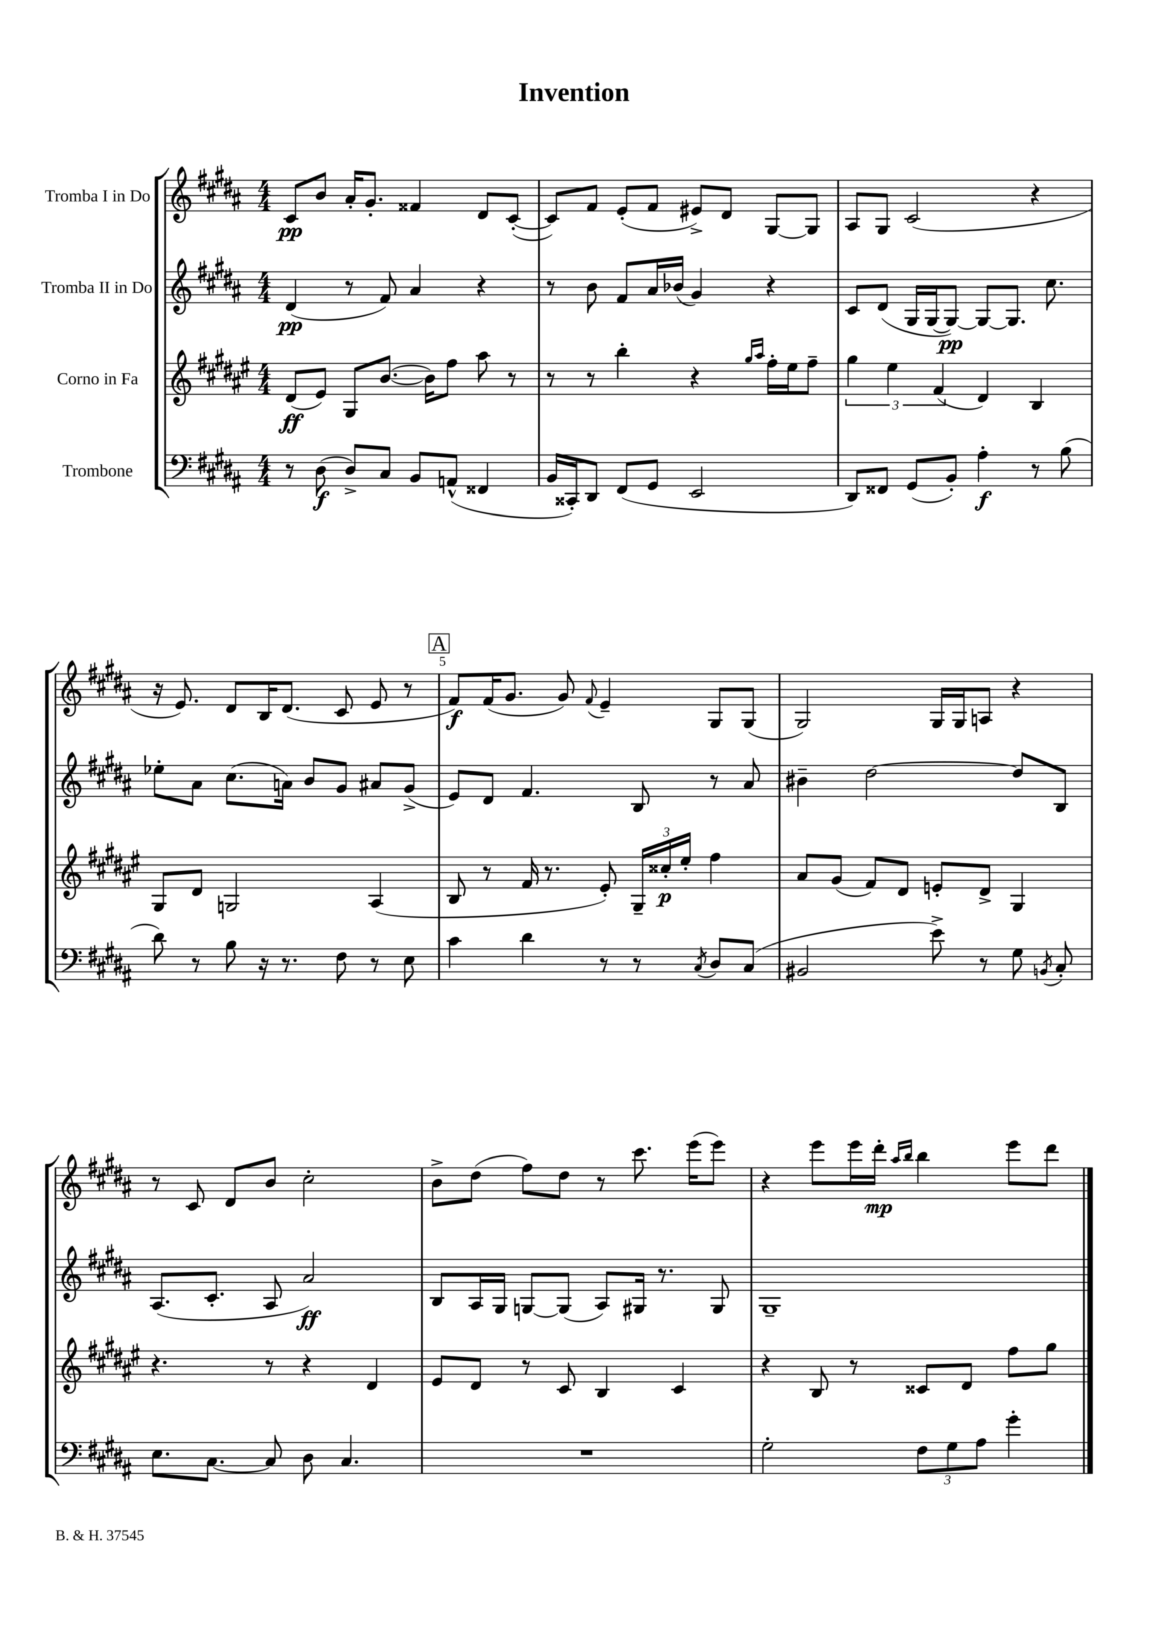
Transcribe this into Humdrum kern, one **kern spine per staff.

**kern	**dynam	**kern	**dynam	**kern	**dynam	**kern	**dynam
*part4	*part4	*part3	*part3	*part2	*part2	*part1	*part1
*staff4	*staff4	*staff3	*staff3	*staff2	*staff2	*staff1	*staff1
*I"Trombone	*	*I"Corno in Fa	*	*I"Tromba II in Do	*	*I"Tromba I in Do	*
*clefF4	*	*clefG2	*	*clefG2	*	*clefG2	*
*k[f#c#g#d#a#]	*	*k[f#c#g#d#a#e#]	*	*k[f#c#g#d#a#]	*	*k[f#c#g#d#a#]	*
*M4/4	*	*M4/4	*	*M4/4	*	*M4/4	*
=1	=1	=1	=1	=1	=1	=1	=1
8r	.	(8d#/L	ff	(4d#/	pp	8c#/L	pp
(8D#\	f	8e#/J)	.	.	.	8b/J	.
8D#^/L)	.	8G#/L	.	8r	.	16a#'/KL	.
.	.	.	.	.	.	8.g#'/J	.
8C#/J	.	([8.b/J	.	8f#/)	.	.	.
8BB/L	.	.	.	4a#/	.	4f##X/	.
.	.	16b\KL])	.	.	.	.	.
(8AAn^^/J	.	8ff#\J	.	.	.	.	.
4FF##X/	.	8aa#\	.	4r	.	8d#/L	.
.	.	8r	.	.	.	([8c#'/J	.
=2	=2	=2	=2	=2	=2	=2	=2
16BB/LL	.	8r	.	8r	.	8c#/L])	.
16CC##X'/J)	.	.	.	.	.	.	.
8DD#/J	.	8r	.	8b\	.	8f#/J	.
(8FF#/L	.	4bb'\	.	8f#/L	.	(8e'/L	.
8GG#/J	.	.	.	16a#/L	.	8f#/J	.
.	.	.	.	(16b-X/JJ	.	.	.
2EE/	.	4r	.	4g#/)	.	8e#X^/L)	.
.	.	.	.	.	.	8d#/J	.
.	.	16qqgg#/LL	.	.	.	.	.
.	.	16qqaa#/JJ	.	.	.	.	.
.	.	16ff#'\LL	.	4r	.	[8G#/L	.
.	.	16ee#\J	.	.	.	.	.
.	.	8ff#~\J	.	.	.	8G#/J]	.
=3	=3	=3	=3	=3	=3	=3	=3
8DD#/L)	.	6gg#\	.	8c#/L	.	8A#/L	.
8FF##X/J	.	.	.	(8d#/J	.	8G#/J	.
.	.	6ee#\	.	.	.	.	.
(8GG#/L	.	.	.	16G#/LL	.	(2c#/	.
.	.	.	.	[16G#/J	.	.	.
.	.	(6f#/	.	.	.	.	.
8BB'/J)	.	.	.	8G#/J_)	pp	.	.
4A#'\	f	4d#/)	.	8G#/L_	.	.	.
.	.	.	.	8.G#/J]	.	.	.
8r	.	4B/	.	.	.	4r	.
.	.	.	.	8.cc#\	.	.	.
(8B\	.	.	.	.	.	.	.
!!LO:LB:g=z
=4	=4	=4	=4	=4	=4	=4	=4
8d#\)	.	8G#/L	.	8ee-X'\L	.	16r	.
.	.	.	.	.	.	8.e/)	.
8r	.	8d#/J	.	8a#\J	.	.	.
8B\	.	2Gn/	.	(8.cc#\L	.	8d#/L	.
16r	.	.	.	.	.	16B/K	.
8.r	.	.	.	16an\Jk)	.	(8.d#/J	.
.	.	.	.	8b/L	.	.	.
8F#\	.	.	.	8g#/J	.	8c#/	.
8r	.	(4A#/	.	8a#X/L	.	8e/	.
8E\	.	.	.	(8g#^/J	.	8r	.
!!LO:REH:place=s1:t=A
=5	=5	=5	=5	=5	=5	=5	=5
4c#\	.	8B/	.	8e/L)	.	8f#/L)	f
.	.	8r	.	8d#/J	.	(16f#/K	.
.	.	.	.	.	.	8.g#/J	.
4d#\	.	16f#/	.	4.f#/	.	.	.
.	.	8.r	.	.	.	.	.
.	.	.	.	.	.	8g#/)	.
.	.	.	.	.	.	8qqf#/	.
8r	.	8e#'/)	.	.	.	4e~/	.
8r	.	24G#~/LL	.	8B/	.	.	.
.	.	24cc##X'/	p	.	.	.	.
.	.	24ee#'/JJ	.	.	.	.	.
8qC#/	.	.	.	.	.	.	.
8D#/L	.	4ff#\	.	8r	.	8G#/L	.
(8C#/J	.	.	.	8a#/	.	(8G#/J	.
=6	=6	=6	=6	=6	=6	=6	=6
2BB#X/	.	8a#/L	.	4b#X~\	.	2G#/)	.
.	.	(8g#/J	.	.	.	.	.
.	.	8f#/L)	.	[2dd#\	.	.	.
.	.	8d#/J	.	.	.	.	.
8e^\)	.	8en'/L	.	.	.	16G#/LL	.
.	.	.	.	.	.	16G#/J	.
8r	.	8d#^/J	.	.	.	8An/J	.
8G#\	.	4G#/	.	8dd#/L]	.	4r	.
8qBBn/	.	.	.	.	.	.	.
8C#'/	.	.	.	8B/J	.	.	.
!!LO:LB:g=z
=7	=7	=7	=7	=7	=7	=7	=7
8.E\L	.	4.r	.	(8.A#/L	.	8r	.
.	.	.	.	.	.	8c#/	.
[8.C#\J	.	.	.	8.c#'/J	.	.	.
.	.	.	.	.	.	8d#/L	.
8C#/]	.	8r	.	8A#/	.	8b/J	.
8D#\	.	4r	.	2a#/)	ff	2cc#'\	.
4.C#/	.	.	.	.	.	.	.
.	.	4d#/	.	.	.	.	.
=8	=8	=8	=8	=8	=8	=8	=8
1r	.	8e#/L	.	8B/L	.	8b^\L	.
.	.	8d#/J	.	16A#/L	.	(8dd#\J	.
.	.	.	.	16G#/JJ	.	.	.
.	.	8r	.	[8Gn/L	.	8ff#\L)	.
.	.	8c#/	.	(8G/J]	.	8dd#\J	.
.	.	4B/	.	8A#/L)	.	8r	.
.	.	.	.	16G#X/Jk	.	8.ccc#\	.
.	.	.	.	8.r	.	.	.
.	.	4c#/	.	.	.	.	.
.	.	.	.	.	.	(16eee\KL	.
.	.	.	.	8G#/	.	8eee\J)	.
=9	=9	=9	=9	=9	=9	=9	=9
2G#'\	.	4r	.	1G#~	.	4r	.
.	.	8B/	.	.	.	8eee\L	.
.	.	8r	.	.	.	16eee\L	.
.	.	.	.	.	.	16ddd#'\JJ	mp
.	.	.	.	.	.	16qqaa#/LL	.
.	.	.	.	.	.	16qqbb/JJ	.
12F#\L	.	8c##X/L	.	.	.	4bb\	.
12G#\	.	.	.	.	.	.	.
.	.	8d#/J	.	.	.	.	.
12A#\J	.	.	.	.	.	.	.
4g#'\	.	8ff#\L	.	.	.	8eee\L	.
.	.	8gg#\J	.	.	.	8ddd#\J	.
==	==	==	==	==	==	==	==
*-	*-	*-	*-	*-	*-	*-	*-
